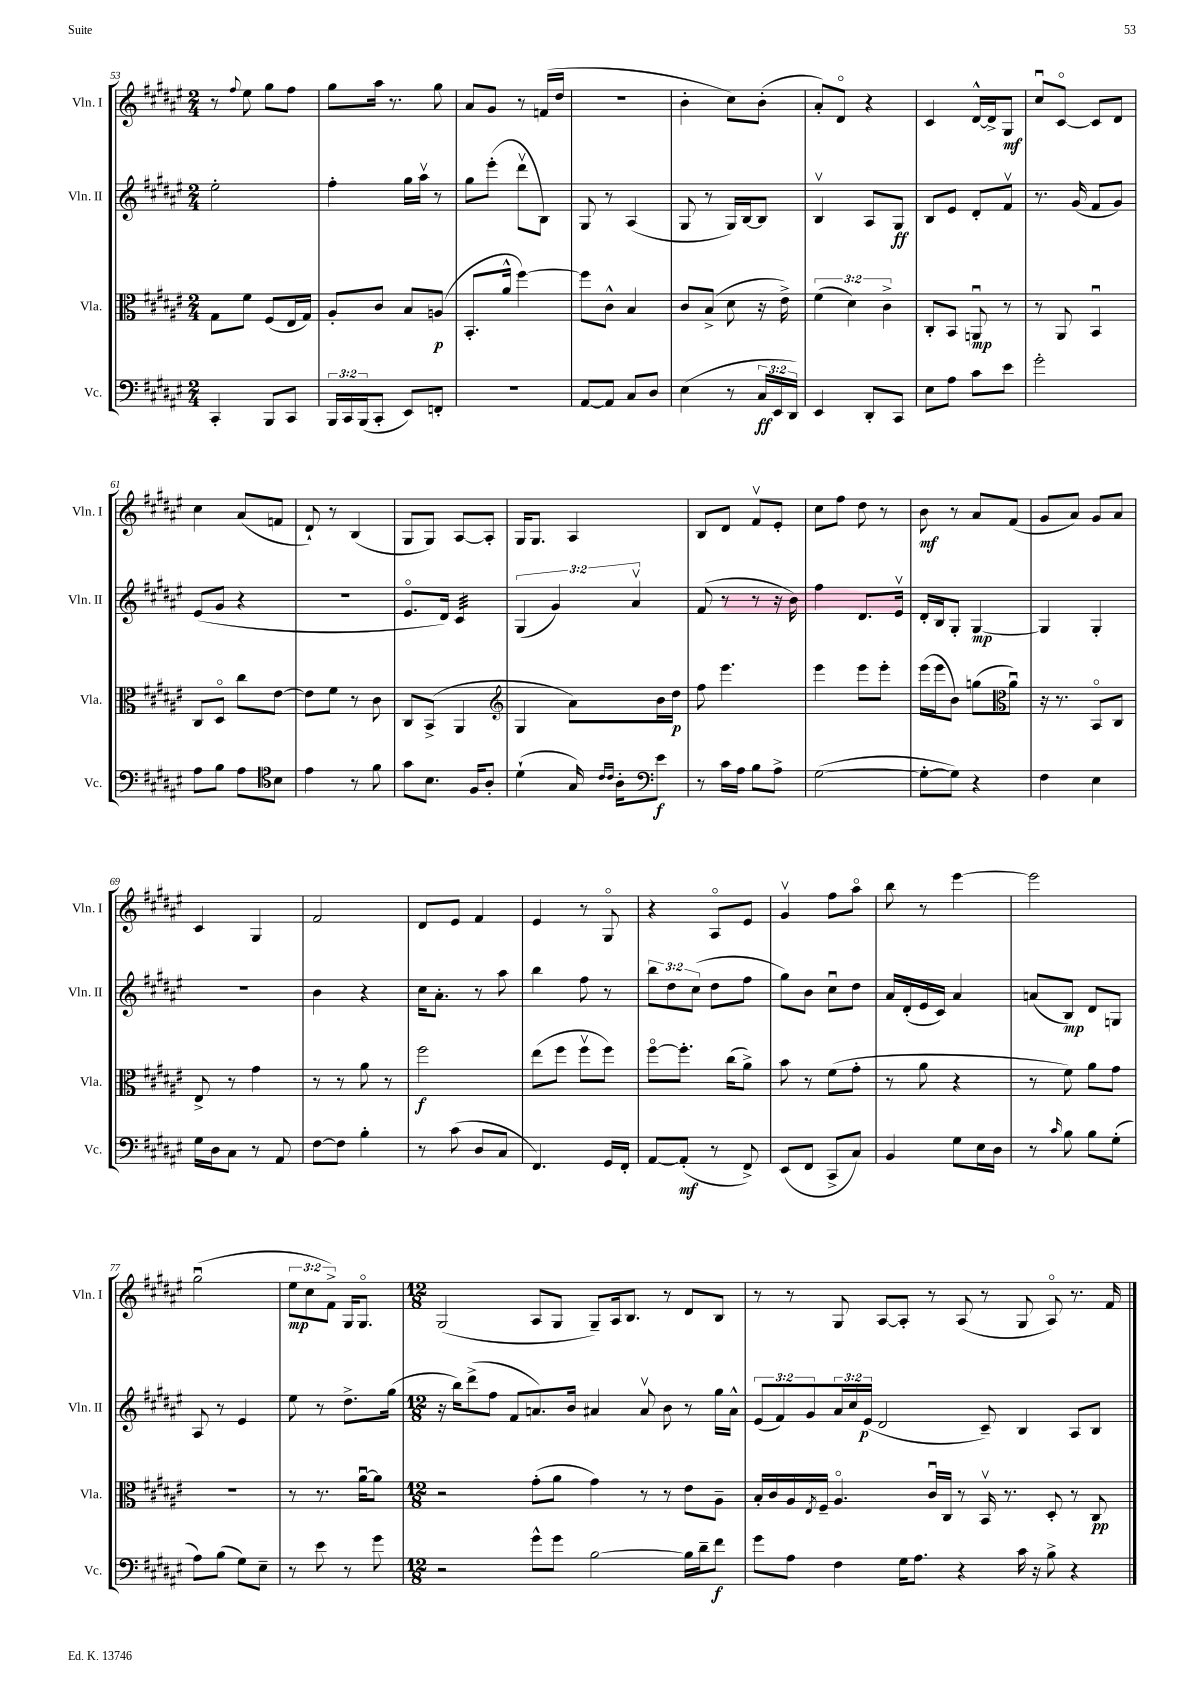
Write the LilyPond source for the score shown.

<<
\new StaffGroup <<
\new Staff = "s0" \with { instrumentName = "Vln. I" shortInstrumentName = "Vln. I" } {
    \clef treble \key fis \major \numericTimeSignature \time 2/4 \override Staff.TupletNumber.text = #tuplet-number::calc-fraction-text
    r8 \appoggiatura { fis''8 } eis''8 gis''8 fis''8 |
    gis''8 ais''16 r8. gis''8 |
    ais'8 gis'8 r8 f'16( dis''16 |
    R2 |
    b'4-. cis''8) b'8-.( |
    ais'8-.) dis'8\flageolet r4 |
    cis'4 dis'16~-^ dis'16-> gis8\mf |
    cis''8\downbow cis'8~\flageolet cis'8 dis'8 |
    cis''4 ais'8( f'8 |
    dis'8-!) r8 b4( |
    gis8 gis8) ais8~ ais8-. |
    gis16 gis8. ais4 |
    b8 dis'8 fis'8\upbow eis'8-. |
    cis''8 fis''8 dis''8 r8 |
    b'8\mf r8 ais'8 fis'8( |
    gis'8 ais'8) gis'8 ais'8 |
    cis'4 gis4 |
    fis'2 |
    dis'8 eis'8 fis'4 |
    eis'4 r8 gis8\flageolet |
    r4 ais8\flageolet eis'8 |
    gis'4\upbow fis''8 ais''8\flageolet |
    b''8 r8 eis'''4~ |
    eis'''2 |
    gis''2\downbow( |
    \tuplet 3/2 { eis''8\mp cis''8 fis'8->) } gis16 gis8.\flageolet |
    \numericTimeSignature \time 12/8 gis2( ais8 gis8 gis8--) ais16 b8. r8 dis'8 b8 |
    r8 r8 gis8 ais8~ ais8-. r8 ais8( r8 gis8 ais8\flageolet) r8. fis'16 \bar "|." |
}
\new Staff = "s1" \with { instrumentName = "Vln. II" shortInstrumentName = "Vln. II" } {
    \clef treble \key fis \major \numericTimeSignature \time 2/4 \override Staff.TupletNumber.text = #tuplet-number::calc-fraction-text
    eis''2-. |
    fis''4-. gis''16 ais''16\upbow r8 |
    gis''8 eis'''8-.( dis'''8\upbow b8) |
    gis8 r8 ais4( |
    gis8 r8 gis16) b16~ b8 |
    b4\upbow ais8 gis8\ff |
    b8 eis'8 dis'8-. fis'8\upbow |
    r8. gis'16( fis'8 gis'8) |
    eis'8( gis'8 r4 |
    r2 |
    eis'8.\flageolet dis'16) cis'4:32 |
    \tuplet 3/2 { gis4( gis'4) ais'4\upbow } |
    fis'8( r8 r8 r16 b'16) |
    fis''4 dis'8. eis'16\upbow |
    dis'16-. b16 gis8-. gis4~\mp |
    gis4 gis4-. |
    R2 |
    b'4 r4 |
    cis''16 ais'8.-. r8 ais''8 |
    b''4 fis''8 r8 |
    \tuplet 3/2 { b''8 dis''8 cis''8( } dis''8 fis''8 |
    gis''8) b'8 cis''8\downbow dis''8 |
    ais'16 dis'16-.( eis'16 cis'16) ais'4 |
    a'8( b8\mp) dis'8 g8 |
    ais8 r8 eis'4 |
    eis''8 r8 dis''8.-> gis''16( |
    \numericTimeSignature \time 12/8 r16 b''16) dis'''8->( fis''8 fis'8 a'8.) b'16 ais'4 ais'8\upbow b'8 r8 gis''16 ais'16-^ |
    \tuplet 3/2 { eis'8( fis'8) gis'8 } \tuplet 3/2 { ais'16 cis''16 eis'16\p( } dis'2 cis'8--) b4 ais8 b8 \bar "|." |
}
\new Staff = "s2" \with { instrumentName = "Vla." shortInstrumentName = "Vla." } {
    \clef alto \key fis \major \numericTimeSignature \time 2/4 \override Staff.TupletNumber.text = #tuplet-number::calc-fraction-text
    gis8 fis'8 fis8( eis16 gis16) |
    ais8-. cis'8 b8 a8\p( |
    b,8.-. ais'16-^ fis''4~) |
    fis''8 cis'8-^ b4 |
    cis'8 b8->( dis'8 r16 eis'16->) |
    \tuplet 3/2 { fis'4( dis'4) cis'4-> } |
    cis8-. b,8 a,8\downbow\mp r8 |
    r8 ais,8 b,4\downbow |
    cis8 dis8\flageolet cis''8 eis'8~ |
    eis'8 fis'8 r8 cis'8 |
    cis8 b,8->( ais,4 |
    \clef treble gis4 ais'8) b'16 dis''16\p |
    fis''8 eis'''4. |
    eis'''4 eis'''8 eis'''8-. |
    eis'''16( eis'''16 b'8) g''8( ais'8\downbow) |
    \clef alto r16 r8. b,8\flageolet cis8 |
    eis8-> r8 gis'4 |
    r8 r8 ais'8 r8 |
    fis''2\f |
    eis''8( fis''8 fis''8\upbow fis''8) |
    fis''8~\flageolet fis''8.-. cis''16( ais'8->) |
    b'8 r8 fis'8( gis'8-. |
    r8 ais'8 r4 |
    r8 fis'8) ais'8 gis'8 |
    r2 |
    r8 r8. ais'16~\downbow ais'8 |
    \numericTimeSignature \time 12/8 r2 gis'8-.( ais'8 gis'4) r8 r8 eis'8 ais8-- |
    b16-. cis'16 ais16 \acciaccatura { eis8 } fis16-- ais4.\flageolet cis'16\downbow cis16 r8 b,16\upbow r8. dis8-. r8 cis8\pp \bar "|." |
}
\new Staff = "s3" \with { instrumentName = "Vc." shortInstrumentName = "Vc." } {
    \clef bass \key fis \major \numericTimeSignature \time 2/4 \override Staff.TupletNumber.text = #tuplet-number::calc-fraction-text
    cis,4-. b,,8 cis,8 |
    \tuplet 3/2 { b,,16 cis,16 b,,16( } cis,8-. eis,8) f,8-. |
    r2 |
    ais,8~ ais,8 cis8 dis8 |
    eis4( r8 \tuplet 3/2 { cis16\ff eis,16 dis,16) } |
    eis,4 dis,8-. cis,8 |
    eis8 ais8 cis'8 eis'8 |
    gis'2-. |
    ais8 b8 ais8 b8 |
    \clef tenor eis'4 r8 fis'8 |
    gis'8 b8. fis16 ais8-. |
    dis'4-!( gis16) \grace { cis'16 cis'16 } ais16-. eis'8\f |
    \clef bass r8 cis'16 ais16 b8 ais8-> |
    gis2~( |
    gis8~-. gis8) r4 |
    fis4 eis4 |
    gis16 dis16 cis8 r8 ais,8 |
    fis8~ fis8 b4-. |
    r8 cis'8( dis8 cis8 |
    fis,4.) gis,16 fis,16-. |
    ais,8~ ais,8-.\mf( r8 fis,8->) |
    eis,8( fis,8 cis,8-> cis8) |
    b,4 gis8 eis16 dis16 |
    r8 \grace { cis'16 } b8 b8 gis8-.( |
    ais8) b8( gis8) eis8-- |
    r8 eis'8 r8 gis'8 |
    \numericTimeSignature \time 12/8 r2 gis'8-^ gis'8 b2~ b16 dis'16-- fis'8\f |
    gis'8 ais8 fis4 gis16 ais8. r4 cis'16 r16 b8-> r4 \bar "|." |
}
>>
>>
\layout { \context { \Score currentBarNumber = #53 } }
